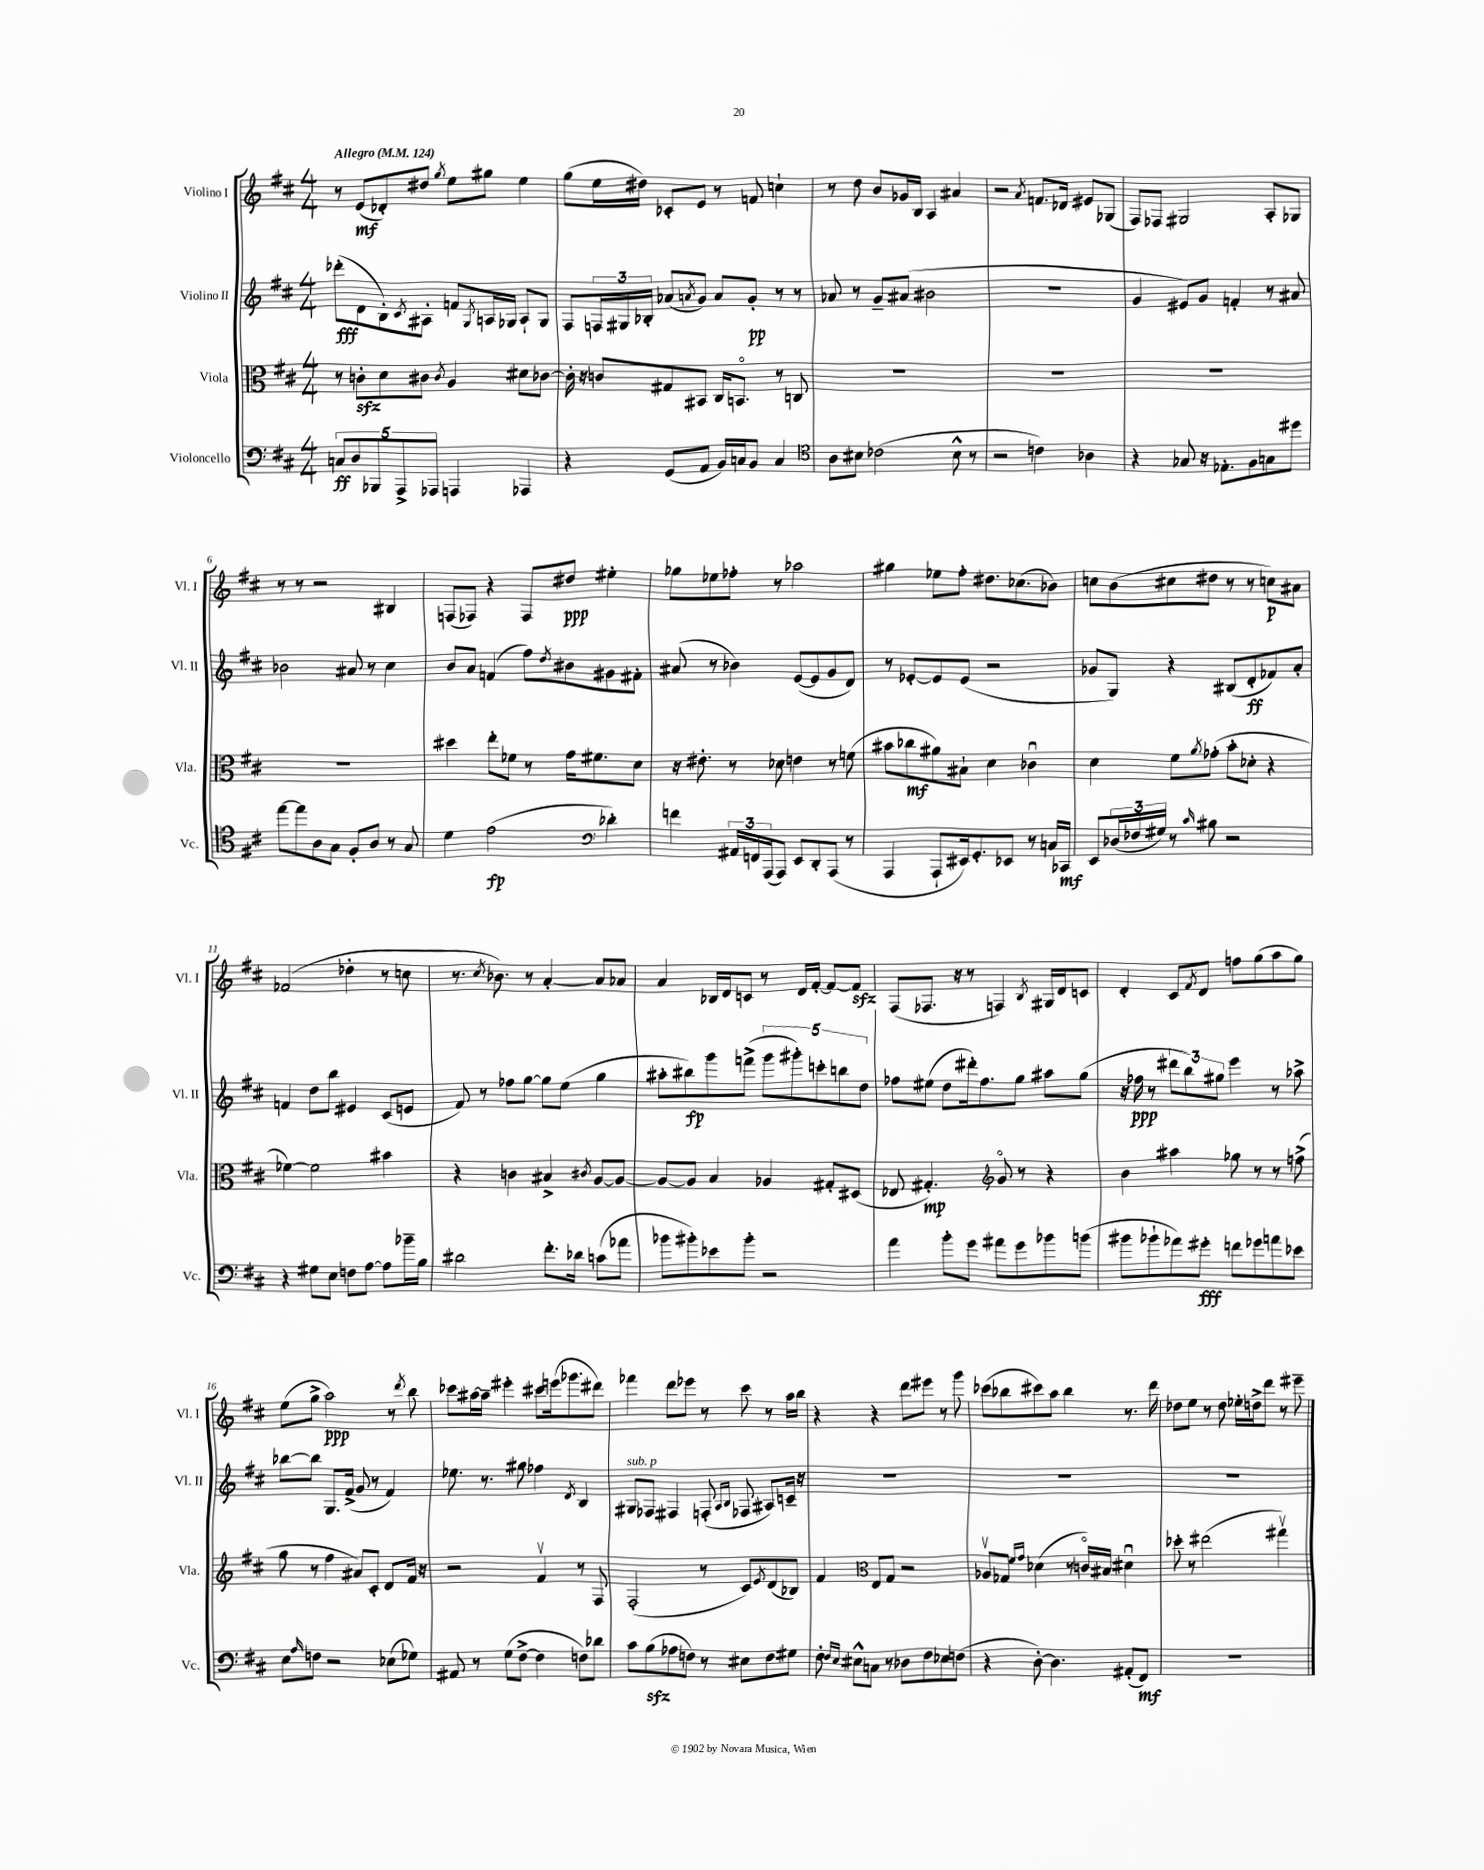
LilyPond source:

<<
\new StaffGroup <<
\new Staff = "s0" \with { instrumentName = "Violino I" shortInstrumentName = "Vl. I" } {
    \clef treble \key d \major \numericTimeSignature \time 4/4 \tempo "Allegro" 4 = 124
    r8 e'8\mf( des'8-.) dis''8 \acciaccatura { g''8 } e''8 gis''8 e''4 |
    g''8( e''16 dis''16) ces'8-. e'8 r8 f'8 c''4-! |
    r8 d''8 b'8 ges'16 b16 a4 ais'4 |
    r2 \acciaccatura { a'8 } f'8. des'16 eis'8 ges8( |
    fis8) fes8 gis2 a8-. ges8 |
    r8 r8 r2 bis4 |
    f8( fes8) r4 fes8 dis''8\ppp eis''4-. |
    ges''8 ees''8 fes''8-. r8 aes''2 |
    gis''4 ees''8 fis''8-. dis''8. ces''8.( bes'8) |
    c''8 b'8( cis''8 dis''8 r8 r8 c''8\p) ais'8 |
    fes'2( des''4-. r8 c''8 |
    r8. \acciaccatura { cis''8 } bes'8.) r8 a'4~-. a'8 aes'8 |
    a'4 bes16 d'16 c'8 r8 d'16 fis'16~-. fis'8~ fis'8\sfz |
    fis8( fes8. r16 r8 f4) \acciaccatura { b8 } gis16 d'16 c'8 |
    d'4-. cis'8 \acciaccatura { fis'8 } d'8 f''8 g''8( a''8 g''8) |
    e''8( g''8-> a''2\ppp) r8 \acciaccatura { d'''8 } b''8 |
    ces'''8 ais''16~ ais''16-- eis'''4-. cis'''8 e'''16( ges'''8. dis'''8) |
    fes'''4 d'''8 ees'''8 r8 cis'''8 r8 a''16 b''16 |
    r4 r4 d'''8 eis'''8 r8 g'''8 |
    ces'''8( bes''8 cis'''8) a''8 bes''4 r8. d'''16 |
    des''8 e''8 r8 des''8 ees''16-. d''16-> d'''8 r8 eis'''8-- \bar "|." |
}
\new Staff = "s1" \with { instrumentName = "Violino II" shortInstrumentName = "Vl. II" } {
    \clef treble \key d \major \numericTimeSignature \time 4/4
    des'''8-.\fff( d'8 b8-.) \acciaccatura { cis'8 } ais8-. f'8 \acciaccatura { g8 } a16 ges16 a8-! ges8 |
    fis8 \tuplet 3/2 { f16 gis16 bes16-. } aes'8( \acciaccatura { a'8 } g'8) a'8 g'8-.\pp r8 r8 |
    aes'8 r8 g'8-- ais'8( bis'2 |
    R1 |
    g'4 eis'8) g'8 f'4-. r8 ais'8 |
    bes'2 ais'8 r8 cis''4 |
    b'8 a'8 f'4( fis''8) \acciaccatura { d''8 } bis'8 gis'8 fis'8-. |
    ais'8( r8 bes'4) e'8~( e'8 g'8 d'8) |
    r8 ees'8~-. ees'8 ees'8( r2 |
    ges'8 g8) r4 bis8( d'8-.\ff fes'8) a'8-. |
    f'4 d''8 b''8 eis'4 cis'8( e'8 |
    fis'8) r8 fes''8 g''8~ g''8 e''8( g''4 |
    ais''8-. bis''8\fp) g'''8 f'''8->( \tuplet 5/4 { g'''8 gis'''8-.) c'''8-. b''8 d''8 } |
    fes''8 eis''8( d''8 dis'''16-.) fes''8. g''8 ais''8 g''8( |
    r16 fes''16\ppp r8 \tuplet 3/2 { dis'''8 b''8) gis''8 } e'''4 r8 aes''8-> |
    bes''8~ bes''8 g8. fis'16->( g'8 r8 fis'4) |
    ees''8. r8. gis''8 fes''4 \acciaccatura { d'8 } b4 |
    gis8^\markup { \italic "sub. p" } fes8 fis4 f8-.( \grace { a16 b16 } fes8 ais8) c'16-- r16 |
    R1 |
    R1 |
    R1 \bar "|." |
}
\new Staff = "s2" \with { instrumentName = "Viola" shortInstrumentName = "Vla." } {
    \clef alto \key d \major \numericTimeSignature \time 4/4
    r8 c'8-.\sfz d'8 cis'8 \acciaccatura { cis'8 } a4 dis'8 ces'8~ |
    ces'16-. r16 c'8 gis8 bis,8 cis16 b,8.\flageolet r8 c8 |
    R1 |
    R1 |
    R1 |
    R1 |
    dis''4 e''8-. fes'8 r8 g'16 fis'8. d'8 |
    r16 eis'8.-. r8 des'8 e'4 r8 f'8( |
    bis'8 ces''8\mf ais'8) bis8-! d'4 ces'4\downbow |
    d'4 fis'8 \acciaccatura { a'8 } ges'8-.( b'8-. des'8-. r4 |
    fes'4~) fes'2 bis'4 |
    r4 c'4 bis4-> \acciaccatura { cis'8 } a8~ a8~ |
    a8~ a8 b4 aes4 gis8-. dis8( |
    ees8 gis4.-.\mp) \clef treble g'8\flageolet r8 r4 |
    b'4 ais''4 ges''8 r8 r8 f''8->( |
    g''8 r8 fis''4 ais'8) cis'8-. d'8 fis'16 r16 |
    r2 fis'4\upbow r8 fis8 |
    fis2-.( r8 cis'8) \acciaccatura { e'8 } d'8( bes8) |
    fis'4 \clef alto e8 g8 r2 |
    aes8\upbow ges8 \grace { fis'16 g'16 } des'4( r8 c'16\flageolet) bis16 dis'4\downbow |
    des''8-. r8 eis''2( gis''4\upbow) \bar "|." |
}
\new Staff = "s3" \with { instrumentName = "Violoncello" shortInstrumentName = "Vc." } {
    \clef bass \key d \major \numericTimeSignature \time 4/4
    \tuplet 5/4 { c8\ff d8 bes,,8 a,,8-> aes,,8 } a,,4 aes,,4 |
    r4 g,8( a,8 b,16) c16 b,8 c4 |
    \clef tenor a8 bis8 ces'2( bis8-^ r8 |
    r2 c'4) aes4 |
    r4 ges8 r16 ees8.-. fis8 g8 dis''8 |
    e''8~ e''8 a8 g8 fis8-. a8 r8 g8 |
    d'4 e'2\fp( \clef bass des'4-.) |
    f'4 \tuplet 3/2 { ais,16 f,16 a,,16( } a,,8) e,8 d,8-. a,,8( r8 |
    a,,4 a,,8-! eis,16) g,8.-. ees,8 r8 c16 ces,16\mf |
    e,8 \tuplet 3/2 { des16( fes16 gis16) } r8 \grace { cis'16 } bis8 r2 |
    r4 gis8 e8 f8 a8~ a8 bes'16-- b16 |
    dis'2 fis'8.-. des'16 c'8( aes'8 |
    bes'8 bis'8-.) ees'8 bis'8-. r2 |
    a'4 b'8-. g'8 ais'8 g'8 bes'8 b'8( |
    bis'8 bes'8-! aes'8) gis'8-.\fff f'8 ges'8 a'8 ees'8 |
    e8 \grace { a16 } f8 r2 ees8( ges8) |
    ais,8 r8 g8( fis8~-> fis4 f8) des'8 |
    cis'8 b8\sfz( aes8 f8) r8 eis8 f8 gis8 |
    fis8-. \grace { fis16 e16 } eis8-^ c8 r8 des8 fis8 ees8 f8( |
    r4 d8~-.) d4. ais,8-.( fis,8\mf) |
    R1 \bar "|." |
}
>>
>>
